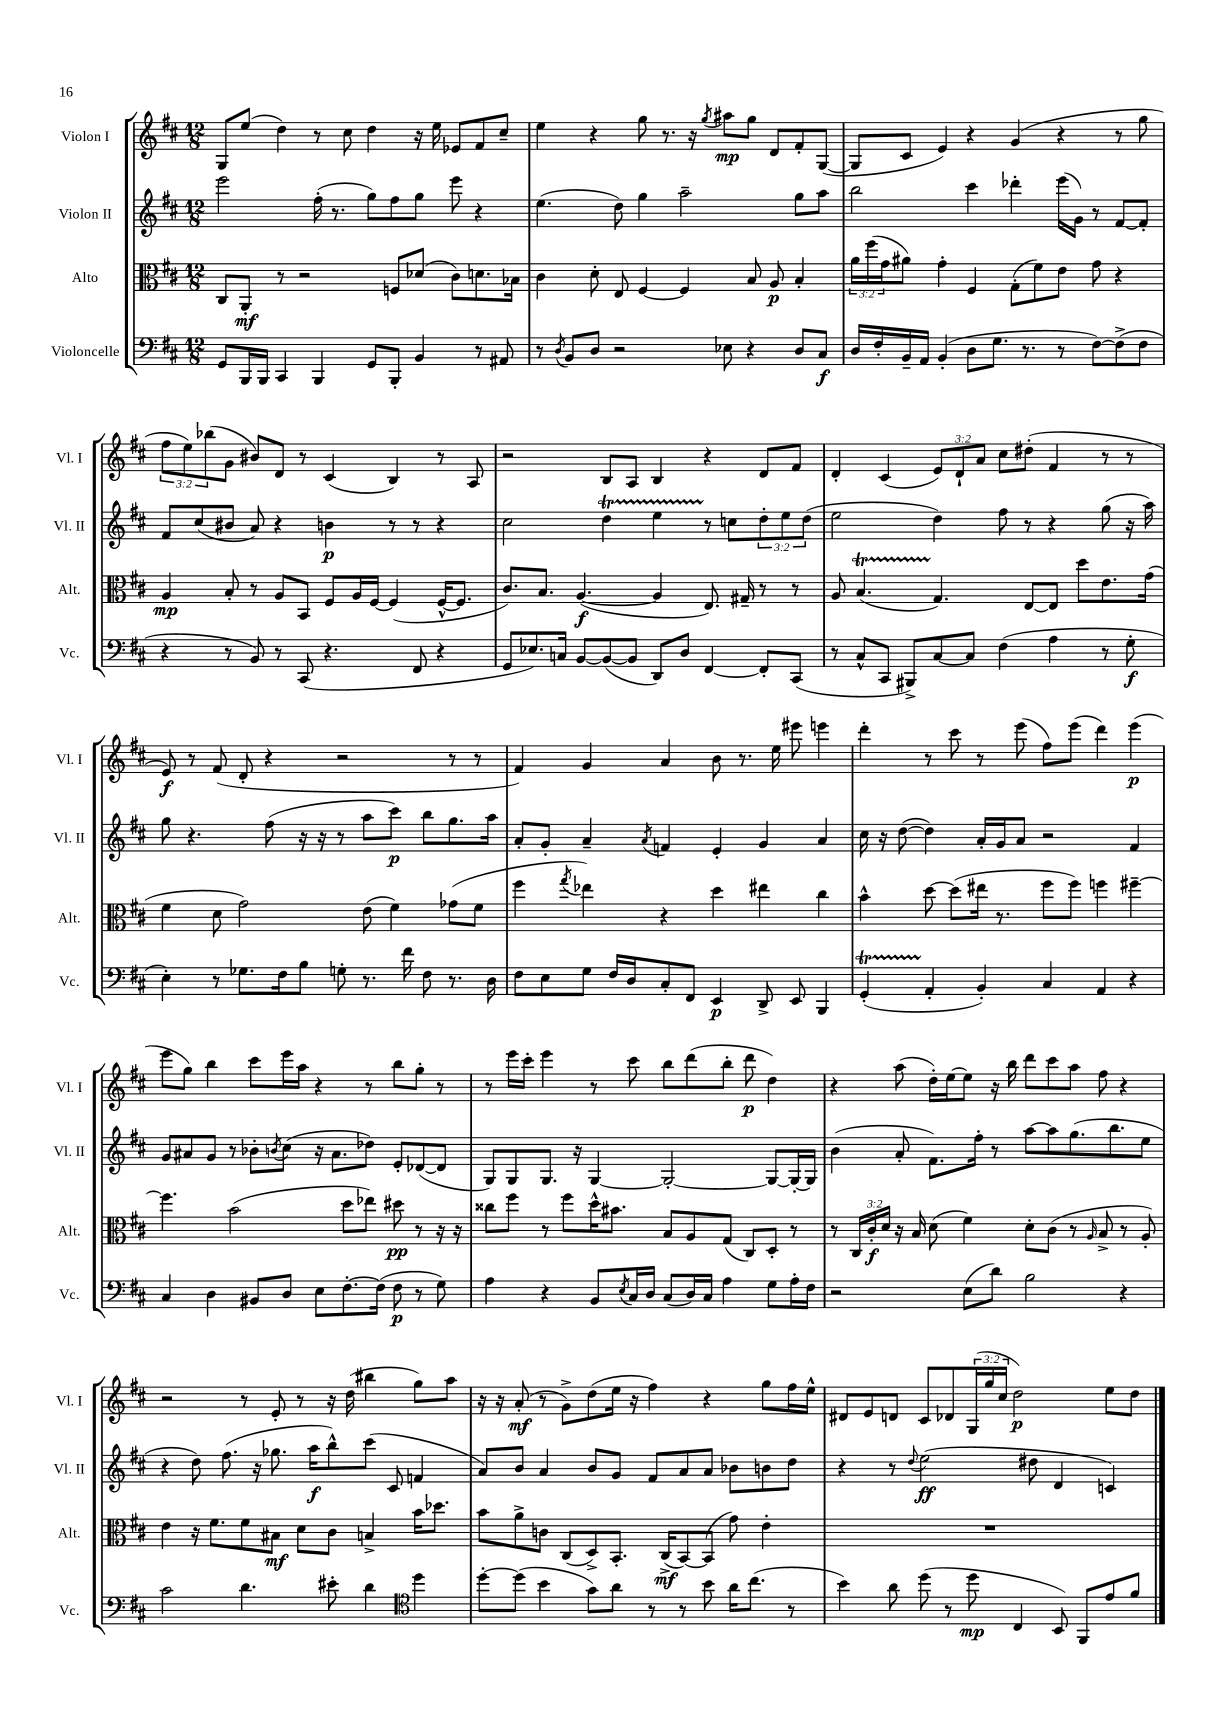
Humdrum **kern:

**kern	**kern	**kern	**kern
*staff4	*staff3	*staff2	*staff1
*clefF4	*clefC3	*clefG2	*clefG2
*k[f#c#]	*k[f#c#]	*k[f#c#]	*k[f#c#]
*M12/8	*M12/8	*M12/8	*M12/8
8GG	8C#	2eee	8G
16BBB	8AA'	.	(8ee
16BBB	.	.	.
4CC#	8r	.	4dd)
.	2r	.	.
4BBB	.	(16ff#'	8r
.	.	8.r	.
.	.	.	8cc#
8GG	.	8gg)	4dd
8BBB'	8F	8ff#	.
4BB	(8d-	8gg	16r
.	.	.	16ee
.	8c#)	8eee	8e-
8r	8.d	4r	8f#
8AA#	.	.	8cc#~
.	16B-	.	.
=	=	=	=
8r	4c#	(4.ee	4ee
8qD	.	.	.
8BB	.	.	.
8D	8d'	.	4r
2r	8E	8dd)	.
.	[4F#	4gg	8gg
.	.	.	8.r
.	4F#]	2aa~	.
.	.	.	16r
.	.	.	8qgg
8E-	.	.	8aa#
4r	8B	.	8gg
.	8A	.	8d
8D	4B'	8gg	8f#'
8C#	.	8aa	([8G
=	=	=	=
16D	24a	2bb	8G]
.	(24ff#	.	.
16F#'	.	.	.
.	24g	.	.
16BB~	8a#)	.	8c#
16AA	.	.	.
(4BB'	4g'	.	4e)
8D	4F#	4ccc#	4r
8.G	.	.	.
.	(8G'	4ddd-'	(4g
8.r	.	.	.
.	8f#)	.	.
8r	8e	(16eee	4r
.	.	16g)	.
[8F#)	8g	8r	.
(8F#^]	4r	[8f#	8r
8F#	.	8f#']	8gg
=	=	=	=
4r	4A	8f#	12ff#
.	.	.	12ee)
.	.	(8cc#	.
.	.	.	(12bb-
8r	8B'	8b#	8g
8BB)	8r	8a)	8b#)
8r	8A	4r	8d
(8CC#	8BB	.	8r
4.r	8F#	4b	(4c#
.	16A	.	.
.	[16F#	.	.
.	(4F#]	8r	4B)
8FF#	.	8r	.
4r	[16F#^^	4r	8r
.	8.F#]	.	.
.	.	.	8A
=	=	=	=
8GG	8.c#)	2cc#	2r
8.E-)	.	.	.
.	8.B	.	.
16C	.	.	.
[8BB	([4.A	.	.
(8BB_	.	4dd	8B
8BB]	.	.	8A
8DD)	4A]	4ee	4B
8D	.	.	.
[4FF#	8.E)	8r	4r
.	.	8cc	.
.	16G#~	.	.
8FF#']	8r	12dd'	8d
.	.	12ee	.
(8CC#	8r	.	8f#
.	.	(12dd	.
=	=	=	=
8r	8A	2ee	4d'
8C#^^	(4.B	.	.
8CC#	.	.	(4c#
8BBB#^)	.	.	.
[8C#	4.G)	4dd)	12e)
.	.	.	12d`
8C#]	.	.	.
.	.	.	12a
(4F#	.	8ff#	8cc#
.	[8E	8r	(8dd#'
4A	8E]	4r	4f#
.	8dd	.	.
8r	8.e	(8gg	8r
8G'	.	16r	8r
.	(16g	16aa)	.
=	=	=	=
4E')	4f#	8gg	8e)
.	.	4.r	8r
8r	8d	.	(8f#
8.G-	2g)	.	8d'
.	.	(8ff#	4r
16F#	.	.	.
8B	.	16r	.
.	.	16r	.
8G'	.	8r	2r
8.r	(8e	8aa	.
.	4f#)	8ccc#)	.
16f#	.	.	.
8F#	.	8bb	.
8.r	(8g-	8.gg	8r
.	8f#	.	8r
16D	.	16aa	.
=	=	=	=
8F#	4ff#	8a'	4f#)
8E	.	8g'	.
.	8qgg	.	.
8G	4ee-)	4a~	4g
16F#	.	.	.
16D	.	.	.
.	.	8qa	.
8C#'	4r	4f	4a
8FF#	.	.	.
4EE	4dd	4e'	8b
.	.	.	8.r
8DD^	4ee#	4g	.
.	.	.	16ee
8EE	.	.	8eee#
4BBB	4cc#	4a	4eee
=	=	=	=
(4GG'	4b^^	16cc#	4ddd'
.	.	16r	.
.	.	([8dd	.
4AA'	[8dd	4dd])	8r
.	(8dd]	.	8ccc#
4BB')	16ee#	16a'	8r
.	8.r	16g	.
.	.	8a	(8eee
4C#	8ff#	2r	8ff#)
.	8ff#)	.	(8eee
4AA	4ff	.	4ddd)
4r	[4ff#~	4f#	(4eee
=	=	=	=
4C#	4.ff#]	8g	8eee
.	.	8a#	8gg)
4D	.	8g	4bb
.	(2b	8r	.
8BB#	.	8b-'	8ccc#
.	.	8qb	.
8D	.	(8cc#	16eee
.	.	.	16aa
8E	.	16r	4r
.	.	8.a#	.
[8.F#'	8dd	.	.
.	8ee-)	8dd-)	8r
(16F#]	.	.	.
8F#	8dd#	8e'	8bb
8r	8r	([8d-	8gg'
8G)	16r	8d-]	8r
.	16r	.	.
=	=	=	=
4A	8cc##	8G)	8r
.	8ff#	8G	16eee
.	.	.	16ccc#'
4r	8r	8.G	4eee
.	8ff#	.	.
.	.	16r	.
8BB	16dd^^	[4G	8r
.	8.b#	.	.
8qE	.	.	.
16C#	.	.	8ccc#
16D	.	.	.
(8C#	8B	2G'_	8bb
16D)	8A	.	(8ddd
16C#	.	.	.
4A	(8G	.	8bb'
.	8C#)	.	8ddd
8G	8D'	8G_	4dd)
16A'	8r	16G'_	.
16F#	.	16G]	.
=	=	=	=
2r	8r	(4b	4r
.	24C#	.	.
.	24c#'	.	.
.	24d	.	.
.	16r	8a'	(8aa
.	16B	.	.
.	(8d	8.f#)	16dd')
.	.	.	[16ee
(8E	4f#)	.	8ee]
.	.	16ff#'	.
8d)	.	8r	16r
.	.	.	16bb
2B	8d'	[8aa	8ddd
.	(8c#	8aa]	8ccc#
.	8r	(8.gg	8aa
.	16qqA	.	.
.	8B^	.	8ff#
.	.	8.bb	.
4r	8r	.	4r
.	8A')	8ee	.
=	=	=	=
2c#	4e	4r	2r
.	16r	8dd)	.
.	8.f#	.	.
.	.	(8.ff#	.
4.d	8f#	.	8r
.	.	16r	.
.	8B#	8.gg-	8e'
.	8d	.	8r
.	.	16aa	.
8e#'	8c#	8bb^^)	16r
.	.	.	(16dd
4d	4B^	(8ccc#	4bb#
.	.	8c#	.
*clefC4	*	*	*
4dd	16b	4f	8gg)
.	8.dd-	.	.
.	.	.	8aa
=	=	=	=
[8dd'	8b	8a)	16r
.	.	.	16r
(8dd]	8a^	8b	(8a'
4b	8c	4a	8r
.	(8C#	.	8g^)
8g)	8D^)	8b	(8dd
8a	8.BB'	8g	16ee
.	.	.	16r
8r	.	8f#	4ff#)
.	(16C#^	.	.
8r	[8BB)	8a	.
8b	(8BB]	8a	4r
16a	8g)	8b-	.
(8.cc#	.	.	.
.	4e'	8b	8gg
8r	.	8dd	16ff#
.	.	.	16ee^^
=	=	=	=
4b)	1.r	4r	8d#
.	.	.	8e
8a	.	8r	8d
.	.	8qqdd	.
(8dd	.	(2ee	8c#
8r	.	.	8d-
8dd	.	.	(24G
.	.	.	24gg
.	.	.	24cc#
4C#	.	.	2dd)
.	.	8dd#	.
8BB)	.	4d	.
8FF#	.	.	.
8e	.	4c)	8ee
8f#	.	.	8dd
==	==	==	==
*-	*-	*-	*-
